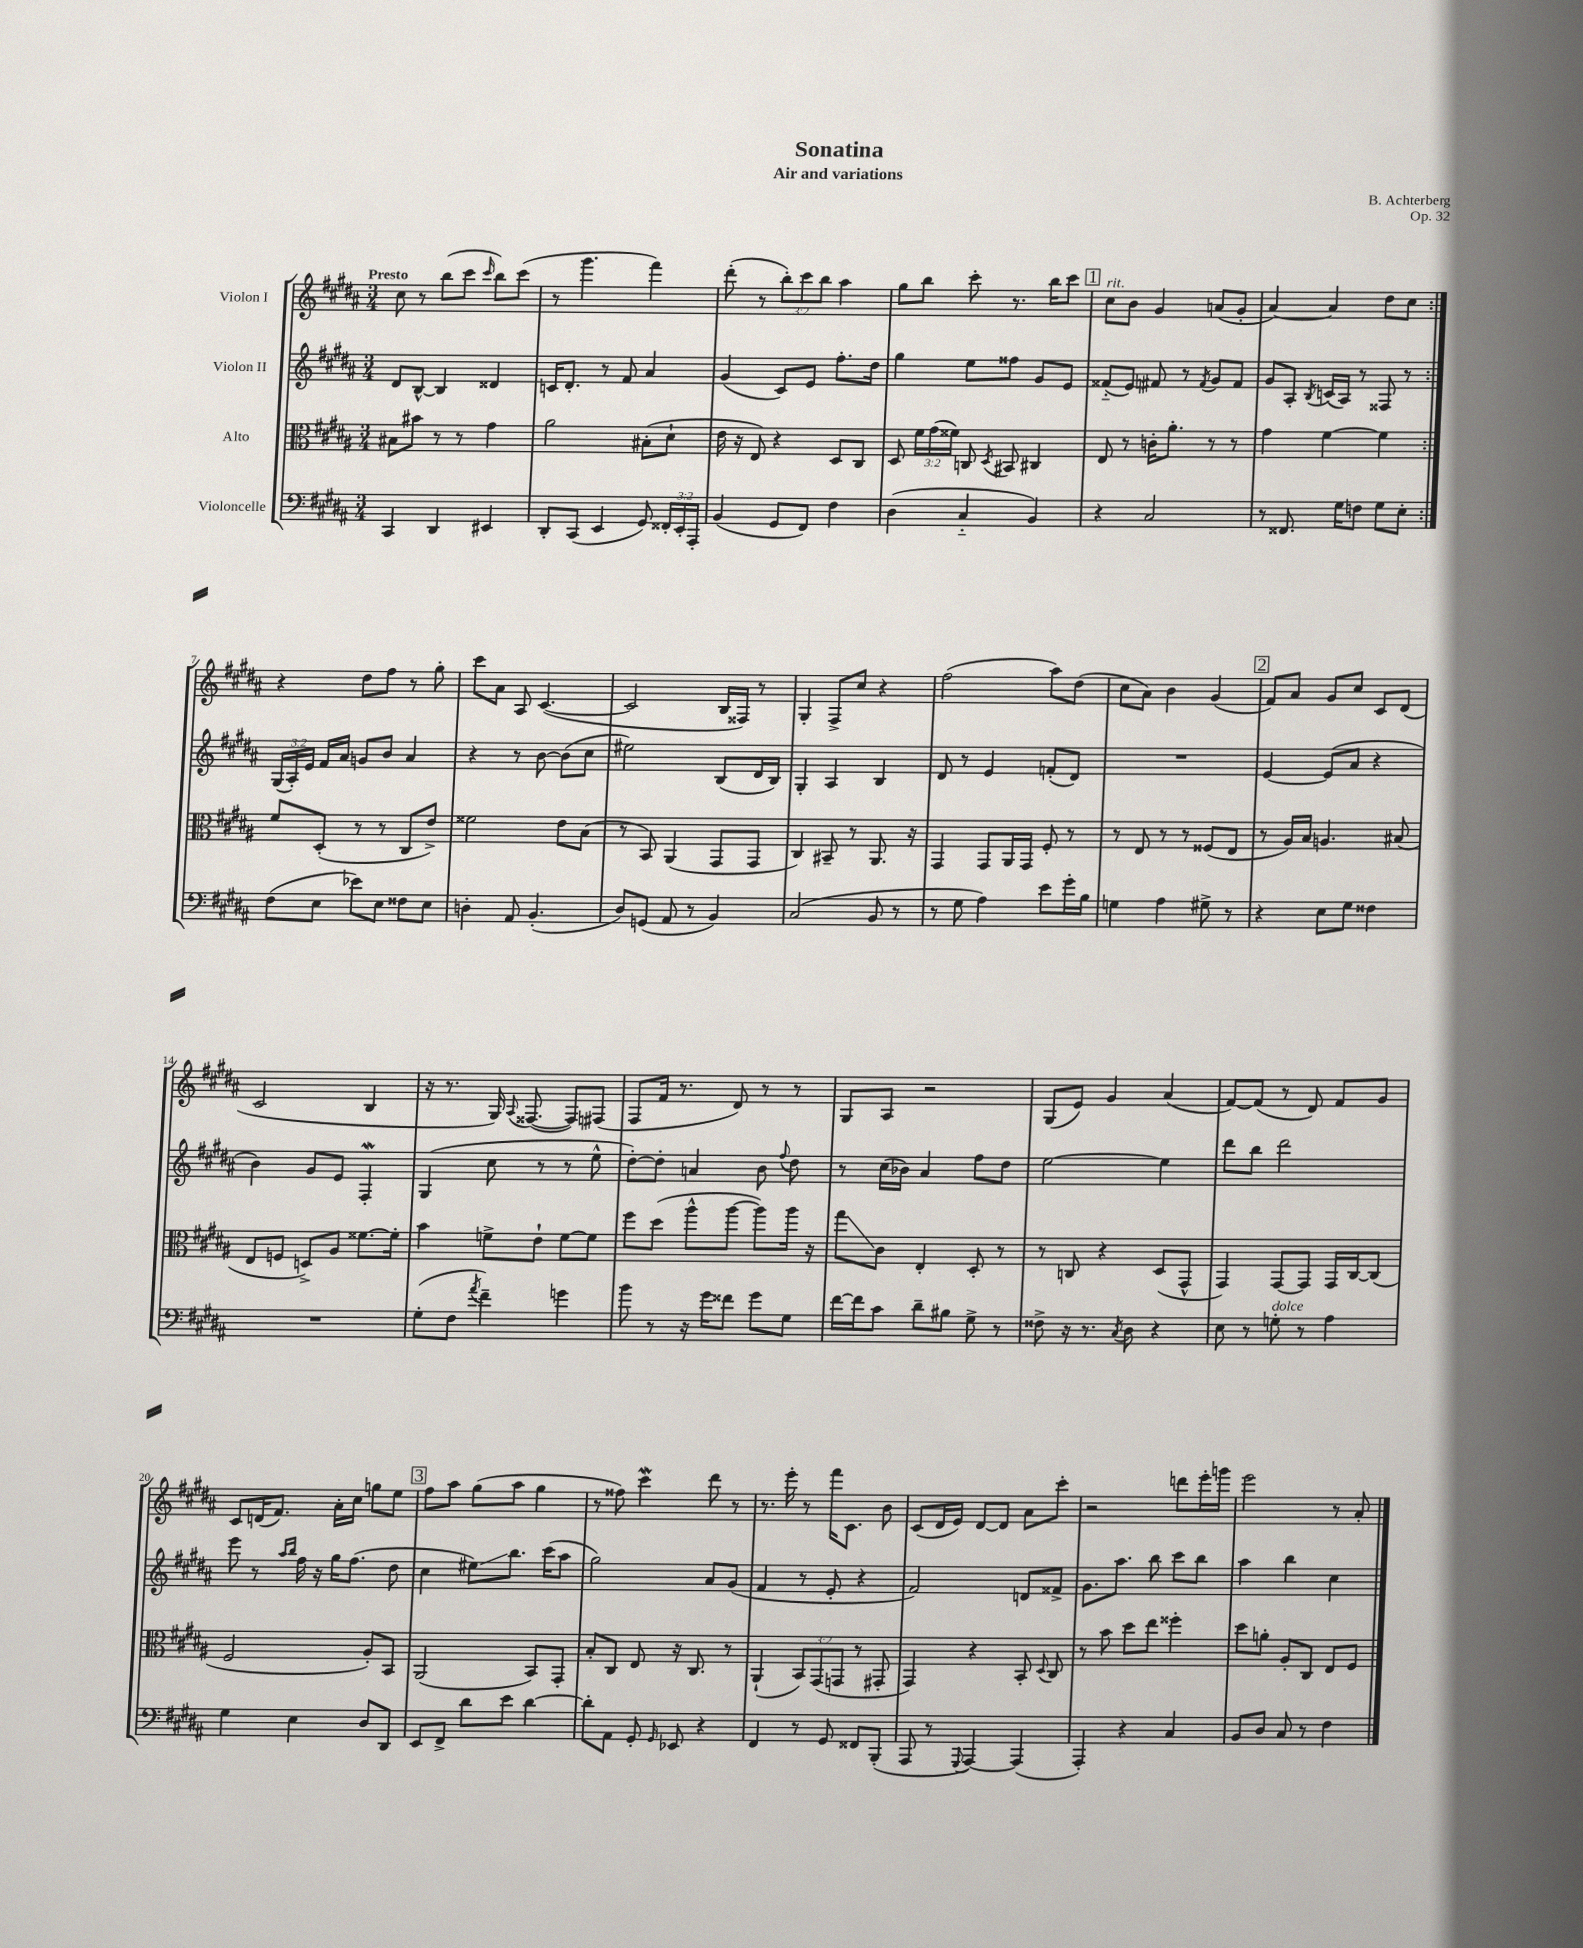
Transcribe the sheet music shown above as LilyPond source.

\header { title = "Sonatina" composer = "B. Achterberg" subtitle = "Air and variations" opus = "Op. 32" }
<<
\new StaffGroup <<
\new Staff = "s0" \with { instrumentName = "Violon I" } {
    \clef treble \key b \major \numericTimeSignature \time 3/4 \override Staff.TupletNumber.text = #tuplet-number::calc-fraction-text \tempo "Presto"
    \autoBeamOff \repeat volta 2 { cis''8 r8 b''8[( cis'''8] \grace { cis'''16 } b''8[) cis'''8]( |
    r8 gis'''4. fis'''4) |
    dis'''8-.( r8 \tuplet 3/2 { b''8[-.) cis'''8 b''8] } ais''4 |
    gis''8[ b''8] cis'''8-. r8. b''16[ cis'''8] |
    \mark \markup { \box "1" } cis''8[^\markup { \italic "rit." } b'8] gis'4 a'8[( gis'8]-. |
    ais'4~) ais'4 dis''8[ cis''8] | }
    r4 dis''8[ fis''8] r8 gis''8-. |
    cis'''8[ ais'8] ais8 cis'4.~( |
    cis'2 b16[ fisis16]) r8 |
    gis4-. fis8[-> cis''8] r4 |
    fis''2( ais''8[) dis''8]( |
    cis''8[ ais'8]) b'4 gis'4( |
    \mark \markup { \box "2" } fis'8[) ais'8] gis'8[ cis''8] cis'8[ dis'8]( |
    cis'2 b4 |
    r16 r8. gis16) \appoggiatura { ais8 } fisis8.~( fisis8[) fis8]( |
    fis8[ fis'16] r8. dis'8) r8 r8 |
    gis8[ ais8] r2 |
    gis8[( e'8]) gis'4 ais'4( |
    fis'8[~) fis'8]( r8 dis'8) fis'8[ gis'8] |
    cis'8[ d'16( fis'8.]) ais'16[-. cis''16] g''8[ e''8] |
    \mark \markup { \box "3" } fis''8[ ais''8] gis''8[( ais''8] gis''4 |
    r8 fisis''8) cis'''4\mordent dis'''8 r8 |
    r8. e'''16-. r8 fis'''16[ cis'8.] b'8 |
    cis'8[( dis'16 e'16]) dis'8[~ dis'8] ais'8[ cis'''8]-. |
    r2 d'''8[ e'''16-. g'''16] |
    e'''2 r8 ais'8-. \bar "|." |
}
\new Staff = "s1" \with { instrumentName = "Violon II" } {
    \clef treble \key b \major \numericTimeSignature \time 3/4 \override Staff.TupletNumber.text = #tuplet-number::calc-fraction-text
    \autoBeamOff \repeat volta 2 { dis'8[ b8]~-^ b4 disis'4 |
    c'16[ dis'8.]-. r8 fis'8 ais'4 |
    gis'4( cis'8[) e'8] fis''8.[-. dis''16] |
    gis''4 e''8[ fisis''8] gis'8[ e'8] |
    \mark \markup { \box "1" } fisis'8[-_( e'8]) fis'8 r8 \acciaccatura { fis'8 } gis'8[ fis'8] |
    gis'8[ ais8]-. \acciaccatura { b8 } c'16[( ais16]) r8 fisis8 r8 | }
    \tuplet 3/2 { gis16[( ais16-.) e'16] } fis'16[ ais'16] g'8[ b'8] ais'4 |
    r4 r8 b'8~ b'8[( cis''8] |
    eis''2) b8[( dis'16 b16]) |
    gis4-. ais4 b4 |
    dis'8 r8 e'4 f'8[-.( dis'8]) |
    R2. |
    \mark \markup { \box "2" } e'4~ e'8[( ais'8] r4 |
    b'4) gis'8[ e'8] fis4-.\mordent |
    gis4( cis''8 r8 r8 e''8-^ |
    dis''8[~-.) dis''8]-. a'4 b'8 \appoggiatura { fis''8 } dis''8 |
    r8 cis''16[( bes'16]) ais'4 fis''8[ dis''8] |
    e''2~ e''4 |
    dis'''8[ b''8] dis'''2 |
    e'''8 r8 \grace { ais''16[ b''16] } fis''16 r16 gis''16[ fis''8.]( dis''8 |
    \mark \markup { \box "3" } cis''4 eis''8[\glissando) b''8.] cis'''16[( ais''8] |
    gis''2) ais'8[ gis'8]( |
    fis'4 r8 e'8-. r4 |
    fis'2) d'8[ fisis'8]-> |
    gis'8.[ ais''8.] b''8 cis'''8[ b''8] |
    ais''4 b''4 cis''4 \bar "|." |
}
\new Staff = "s2" \with { instrumentName = "Alto" } {
    \clef alto \key b \major \numericTimeSignature \time 3/4 \override Staff.TupletNumber.text = #tuplet-number::calc-fraction-text
    \autoBeamOff \repeat volta 2 { bis8[ bis'8] r8 r8 gis'4 |
    ais'2 bis8[-.( dis'8]-! |
    e'16 r16 e8) r4 dis8[ cis8] |
    dis8 \tuplet 3/2 { fis'16[ gis'16( fisis'16]) } c8 \acciaccatura { dis8 } bis,8 cis4 |
    \mark \markup { \box "1" } e8 r8 c'16[-. ais'8.]-. r8 r8 |
    gis'4 fis'4~ fis'4 | }
    fis'8[ dis8]-.( r8 r8 cis8[ e'8]->) |
    fisis'2 e'8[ b8]( |
    r8 b,8) ais,4( gis,8[ gis,8] |
    cis4) bis,8-- r8 ais,8. r16 |
    gis,4 gis,8[ ais,16 gis,16] fis8-. r8 |
    r8 e8 r8 r8 fisis8[( e8] |
    \mark \markup { \box "2" } r8 ais16[) b16] a4. bis8( |
    e8[ f8] d8[->) ais8] fisis'8.[~ fisis'16]-. |
    b'4 f'8[-> e'8]-! f'8[~ f'8] |
    fis''8[ dis''8]( ais''8[-^ ais''8]~ ais''8[) ais''16] r16 |
    gis''8[\glissando cis'8] e4-. dis8-. r8 |
    r8 c8 r4 dis8[( gis,8]-^ |
    gis,4) gis,8[~ gis,8] gis,16[ cis16~ cis8]( |
    fis2 ais8[-.) b,8] |
    \mark \markup { \box "3" } ais,2( b,8[) gis,8]-. |
    b8[-. cis8] e8 r16 cis8. r8 |
    ais,4-!( \tuplet 3/2 { b,8[) gis,8( g,8] } r8 gis,8-. |
    gis,4) r4 b,8-. \appoggiatura { dis8 } cis8 |
    r8 b'8 dis''8[ e''8] fisis''4-. |
    dis''8[ a'8]-. ais8[-. cis8] e8[ fis8] \bar "|." |
}
\new Staff = "s3" \with { instrumentName = "Violoncelle" } {
    \clef bass \key b \major \numericTimeSignature \time 3/4 \override Staff.TupletNumber.text = #tuplet-number::calc-fraction-text
    \autoBeamOff \repeat volta 2 { cis,4 dis,4 eis,4 |
    dis,8[-. cis,8]( e,4 gis,8) \tuplet 3/2 { fisis,16[-. e,16-. ais,,16]-. } |
    b,4( gis,8[ fis,8]) fis4 |
    dis4( cis4-_ b,4) |
    \mark \markup { \box "1" } r4 cis2 |
    r8 fisis,8. gis16[ f8] gis8[ e8]-. | }
    fis8[( e8] ees'8[) e8] fisis8[ e8] |
    d4-. ais,8 b,4.-.( |
    dis8[) g,8]( ais,8 r8 b,4) |
    cis2( b,8 r8 |
    r8 gis8 ais4) e'8[ gis'16-. b16] |
    g4 ais4 gis8-> r8 |
    \mark \markup { \box "2" } r4 e8[ gis8] fisis4 |
    R2. |
    gis8[-.( fis8] \acciaccatura { ais'8 } fis'4--) g'4 |
    b'8 r8 r16 gis'16[ fisis'8] gis'8[ gis8] |
    fis'16[~ fis'16 cis'8] dis'8[-- bis8] gis8-> r8 |
    fisis8-> r16 r8. \acciaccatura { cis8 } dis8 r4 |
    e8 r8 g8-.^\markup { \italic "dolce" } r8 ais4 |
    gis4 e4 dis8[ dis,8] |
    \mark \markup { \box "3" } e,8[ fis,8]-> dis'8[ e'8] dis'4~ |
    dis'8[-. ais,8] gis,8-. \grace { gis,16 } ees,8 r4 |
    fis,4 r8 gis,8 fisis,8[ b,,8]-.( |
    ais,,8 r8 \appoggiatura { gis,,8 } ais,,4~) ais,,4( |
    ais,,4-.) r4 cis4 |
    b,8[ dis8] cis8 r8 fis4 \bar "|." |
}
>>
>>
